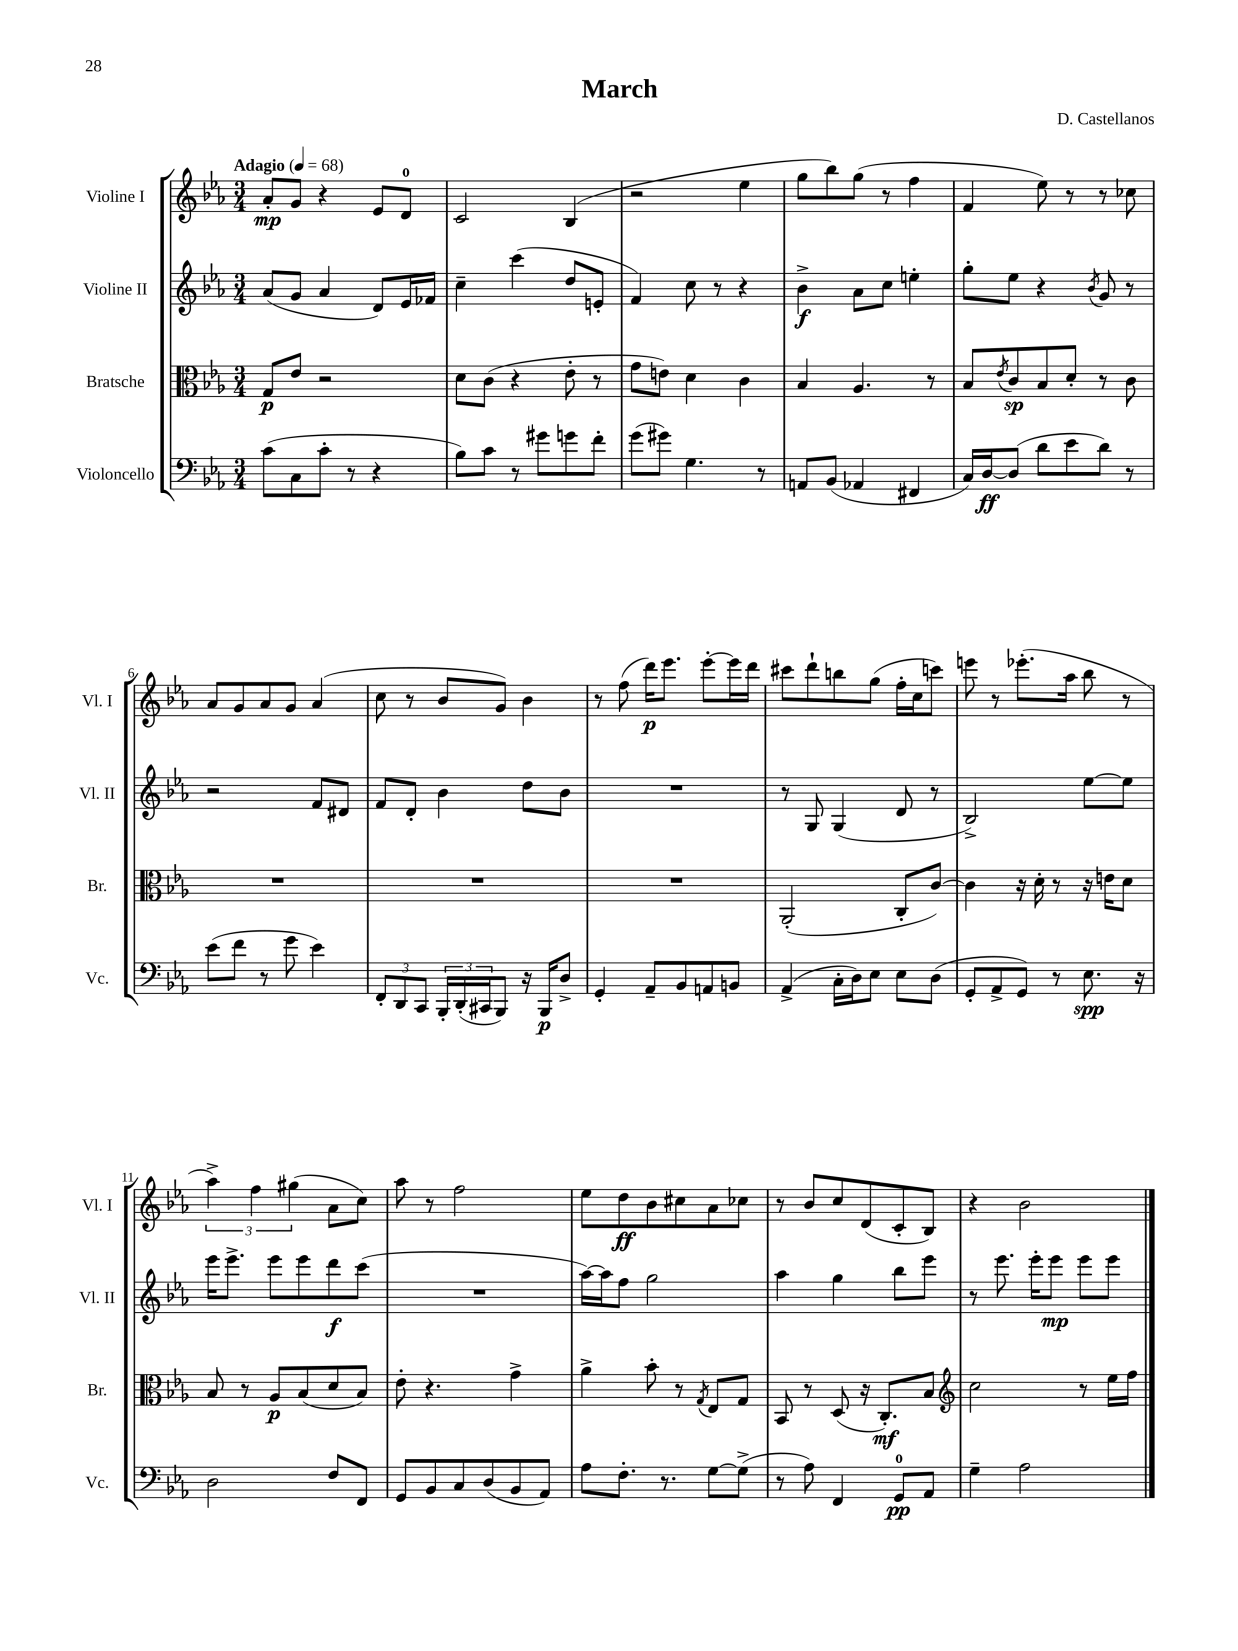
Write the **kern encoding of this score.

**kern	**kern	**kern	**kern
*staff4	*staff3	*staff2	*staff1
*clefF4	*clefC3	*clefG2	*clefG2
*k[b-e-a-]	*k[b-e-a-]	*k[b-e-a-]	*k[b-e-a-]
*M3/4	*M3/4	*M3/4	*M3/4
*MM68	*MM68	*MM68	*MM68
(8c	8G	(8a-	8a-'
8C	8e-	8g	8g
8c'	2r	4a-	4r
8r	.	.	.
4r	.	8d)	8e-
.	.	16e-	8d
.	.	16f-	.
=	=	=	=
8B-)	8d	4cc~	2c
8c	(8c	.	.
8r	4r	(4ccc	.
8g#	.	.	.
8g	8e-'	8dd	(4B-
8f'	8r	8e'	.
=	=	=	=
(8g	8g	4f)	2r
8g#)	8e)	.	.
4.G	4d	8cc	.
.	.	8r	.
.	4c	4r	4ee-
8r	.	.	.
=	=	=	=
8AA	4B-	4b-^	8gg
(8BB-	.	.	8bb-)
4AA-	4.A-	8a-	(8gg
.	.	8cc	8r
4FF#	.	4ee'	4ff
.	8r	.	.
=	=	=	=
16C)	8B-	8gg'	4f
[16D	.	.	.
.	8qe-	.	.
(8D]	8c	8ee-	.
8d	8B-	4r	8ee-)
8e-	8d'	.	8r
.	.	8qb-	.
8d)	8r	8g	8r
8r	8c	8r	8cc-
=	=	=	=
(8e-	2.r	2r	8a-
8f	.	.	8g
8r	.	.	8a-
8g	.	.	8g
4e-)	.	8f	(4a-
.	.	8d#	.
=	=	=	=
12FF'	2.r	8f	8cc
12DD	.	.	.
.	.	8d'	8r
12CC	.	.	.
24BBB-'	.	4b-	8b-
(24DD'	.	.	.
24CC#	.	.	.
8BBB-)	.	.	8g)
16r	.	8dd	4b-
16BBB-	.	.	.
8D^	.	8b-	.
=	=	=	=
4GG'	2.r	2.r	8r
.	.	.	(8ff
8AA-~	.	.	16ddd)
.	.	.	8.eee-
8BB-	.	.	.
8AA	.	.	[8eee-'
8BB	.	.	16eee-]
.	.	.	16ddd
=	=	=	=
(4AA-^	(2AA-'	8r	8ccc#
.	.	8G	8ddd`
16C'	.	(4G	8bb
16D)	.	.	.
8E-	.	.	(8gg
8E-	8C'	8d	16ff'
.	.	.	16cc
(8D	[8c)	8r	8ccc)
=	=	=	=
8GG'	4c]	2B-^)	8eee
8AA-^	.	.	8r
8GG)	16r	.	(8.eee-'
.	16d'	.	.
8r	8r	.	.
.	.	.	16aa-
8.E-	16r	[8ee-	8bb-
.	16e	.	.
.	8d	8ee-]	8r
16r	.	.	.
=	=	=	=
2D	8B-	16eee-	6aa-^)
.	.	8.eee-^	.
.	8r	.	.
.	.	.	6ff
.	8A-	8eee-	.
.	.	.	(6gg#
.	(8B-	8eee-	.
8F	8d	8ddd	8a-
8FF	8B-)	(8ccc	8cc)
=	=	=	=
8GG	8e-'	2.r	8aa-
8BB-	4.r	.	8r
8C	.	.	2ff
(8D	.	.	.
8BB-	4g^	.	.
8AA-)	.	.	.
=	=	=	=
8A-	4a-^	[16aa-)	8ee-
.	.	16aa-]	.
8.F'	.	8ff	8dd
.	8b-'	2gg	8b-
8.r	.	.	.
.	8r	.	8cc#
.	8qG	.	.
[8G	8E-	.	8a-
(8G^]	8G	.	8cc-
=	=	=	=
8r	8BB-	4aa-	8r
8A-)	8r	.	8b-
4FF	(8D	4gg	8cc
.	16r	.	(8d
.	8.C')	.	.
8GG	.	8bb-	8c'
8AA-	8B-	8eee-	8B-)
=	=	=	=
*	*clefG2	*	*
4G~	2cc	8r	4r
.	.	8.eee-	.
2A-	.	.	2b-
.	.	16eee-'	.
.	.	8eee-	.
.	8r	8eee-	.
.	16ee-	8eee-	.
.	16ff	.	.
==	==	==	==
*-	*-	*-	*-
